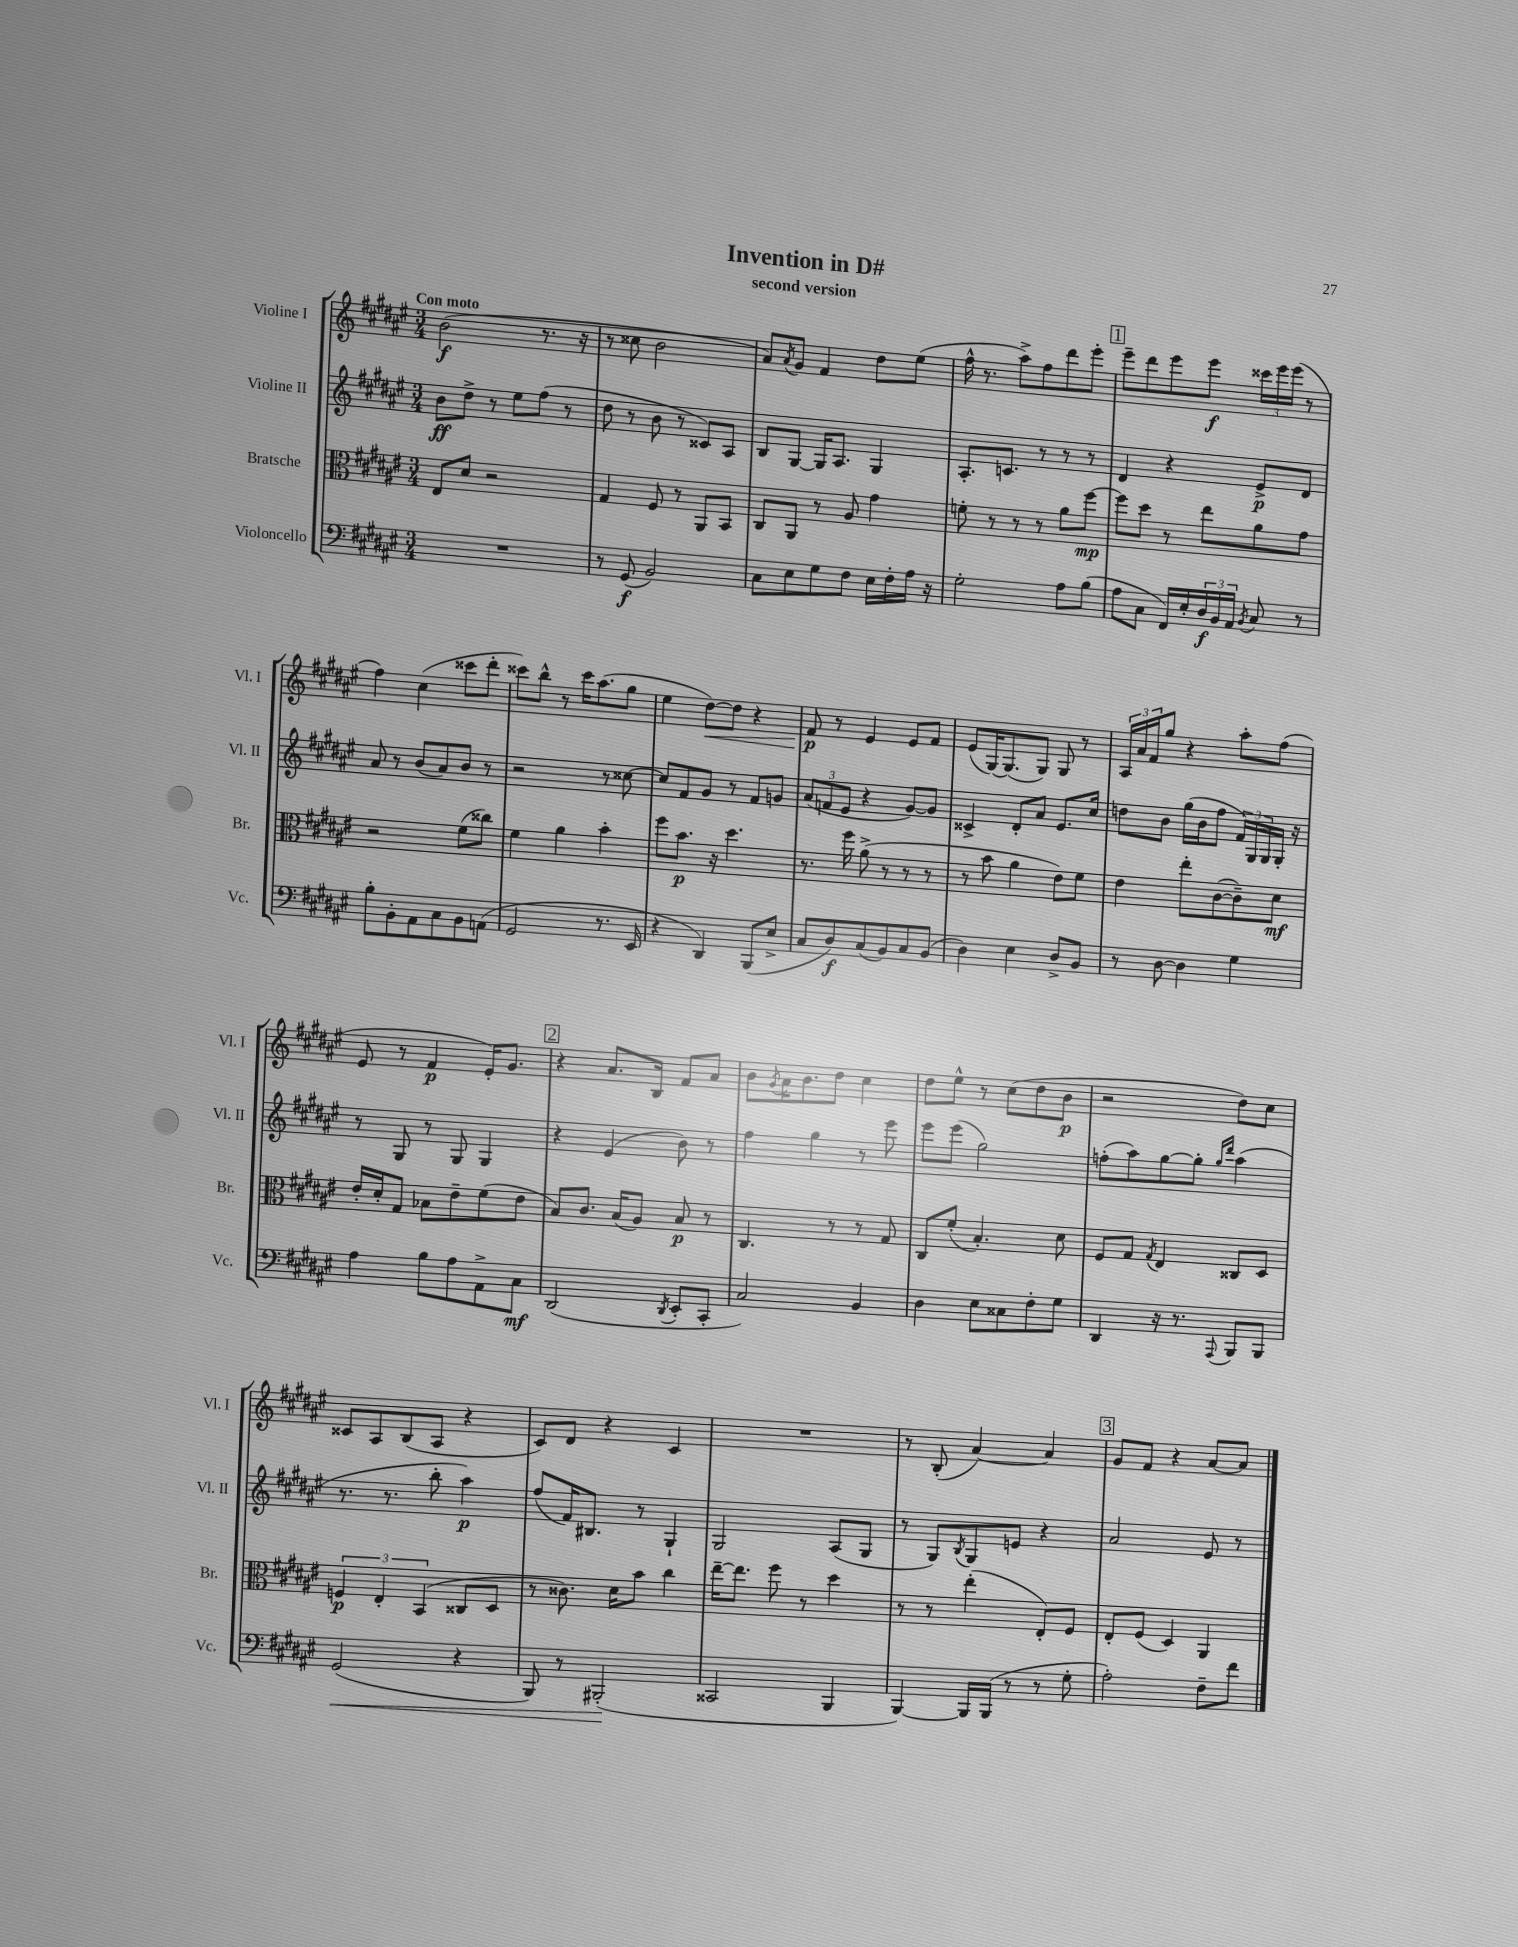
\header { title = "Invention in D#" subtitle = "second version" }
<<
\new StaffGroup <<
\new Staff = "s0" \with { instrumentName = "Violine I" shortInstrumentName = "Vl. I" } {
    \clef treble \key fis \major \numericTimeSignature \time 3/4 \tempo "Con moto"
    b'2\f( r8. r16 |
    r8 cisis''8 b'2 |
    ais'8) \acciaccatura { ais'8 } gis'8 fis'4 dis''8 eis''8( |
    fis''16-^ r8. ais''8->) fis''8 dis'''8 eis'''8-. |
    \mark \markup { \box "1" } eis'''8-- dis'''8 eis'''8 eis'''8\f \tuplet 3/2 { cisis'''16 eis'''16 eis'''16( } r8 |
    fis''4) cis''4( cisis'''8 dis'''8-. |
    cisis'''8) b''8-^ r8 cisis'''16 ais''8.( gis''8 |
    eis''4 dis''8~\<) dis''8 r4 |
    fis'8\p\! r8 eis'4 eis'8 fis'8 |
    eis'8( gis16~) gis8.( gis8) gis8 r8 |
    \tuplet 3/2 { ais16 ais'16 fis'16 } gis''8 r4 ais''8-. fis''8( |
    eis'8 r8 fis'4\p eis'16-.) gis'8. |
    \mark \markup { \box "2" } r4 ais'8. b16 fis'8 ais'8 |
    b'8 \acciaccatura { gis'8 } ais'16 b'8. dis''8 cis''4 |
    dis''8 eis''8-^ r8 cis''8( dis''8 b'8\p |
    r2 dis''8) cis''8 |
    cisis'8 ais8 b8( ais8 r4 |
    cis'8) dis'8 r4 cis'4 |
    R2. |
    r8 b8-.( ais'4~) ais'4 |
    \mark \markup { \box "3" } gis'8 fis'8 r4 ais'8~ ais'8 \bar "|." |
}
\new Staff = "s1" \with { instrumentName = "Violine II" shortInstrumentName = "Vl. II" } {
    \clef treble \key fis \major \numericTimeSignature \time 3/4
    b'8\ff dis''8-> r8 eis''8 fis''8( r8 |
    dis''8 r8 b'8 r8 cisis'8) ais8 |
    b8 gis8~ gis16 ais8. gis4 |
    ais8.-. c'8. r8 r8 r8 |
    \mark \markup { \box "1" } dis'4 r4 eis'8->\p dis'8 |
    ais'8 r8 b'8( ais'8) b'8 r8 |
    r2 r8 cisis''8~ |
    cisis''8 fis'8 gis'8 r8 fis'8 g'8 |
    \tuplet 3/2 { ais'8( f'8 eis'8 } r4 gis'8~) gis'8 |
    cisis'4-> dis'8-. ais'8 eis'8. cis''16 |
    d''8 b'8 gis''16( b'16 fis''8 \tuplet 3/2 { fis'16) gis16 gis16 } gis16-. r16 |
    r8 gis8 r8 gis8 gis4 |
    \mark \markup { \box "2" } r4 eis'4( b'8) r8 |
    fis''4 gis''4 r8 eis'''8 |
    eis'''8 eis'''8( gis''2) |
    f''8-.( ais''8) gis''8~ gis''8-. \grace { gis''16 dis'''16 } ais''4( |
    r8. r8. b''8-. ais''4\p) |
    fis''8( fis'16) bis8. r8 gis4-! |
    gis2 ais8( gis8 |
    r8 gis8) \acciaccatura { b8 } gis8 e'8 r4 |
    \mark \markup { \box "3" } ais'2 eis'8 r8 \bar "|." |
}
\new Staff = "s2" \with { instrumentName = "Bratsche" shortInstrumentName = "Br." } {
    \clef alto \key fis \major \numericTimeSignature \time 3/4
    eis8 dis'8 r2 |
    gis4 fis8 r8 ais,8 b,8 |
    cis8 ais,8 r8 ais8 gis'4 |
    f'8-. r8 r8 r8 ais'8 fis''8~\mp |
    \mark \markup { \box "1" } fis''8 dis''8 r8 eis''8 ais'8 gis'8 |
    r2 fis'8( cisis''8) |
    fis'4 ais'4 b'4-. |
    fis''8 b'8.\p r16 dis''4. |
    r8. fis''16 ais'8->( r8 r8 r8 |
    r8 b'8 ais'4 eis'8) fis'8 |
    eis'4 eis''8-. cis'8~( cis'8--) dis'8\mf |
    eis'16-. dis'16-. gis8 bes8 eis'8-- fis'8( eis'8 |
    \mark \markup { \box "2" } b8) cis'8. b16( ais8) b8\p r8 |
    cis4. r8 r8 gis8 |
    cis8 fis'8-.( b4.-.) dis'8 |
    fis8 gis8 \acciaccatura { gis8 } eis4 cisis8 dis8 |
    \tuplet 3/2 { f4\p eis4-. b,4( } cisis8 dis8 |
    r8 cisis'8.) dis'16 b'8 cis''4 |
    eis''16~-- eis''8. fis''8 r8 dis''4 |
    r8 r8 eis''4-.( eis8-.) fis8 |
    \mark \markup { \box "3" } eis8-. fis8( dis4) ais,4 \bar "|." |
}
\new Staff = "s3" \with { instrumentName = "Violoncello" shortInstrumentName = "Vc." } {
    \clef bass \key fis \major \numericTimeSignature \time 3/4
    R2. |
    r8 gis,8\f( b,2) |
    cis8 eis8 gis8 fis8 eis16 fis16-. ais16 r16 |
    gis2-. ais8 b8( |
    \mark \markup { \box "1" } ais8 cis8 fis,16) eis16-. \tuplet 3/2 { dis16\f b,16 ais,16 } \acciaccatura { b,8 } cis8 r8 |
    b8-. b,8-. ais,8 cis8 b,8 a,8( |
    gis,2 r8. eis,16 |
    r4 dis,4) b,,8( eis8-> |
    cis8 dis8\f) cis8( b,8) cis8 b,8( |
    dis4) eis4 dis8-> b,8 |
    r8 dis8~ dis4 gis4 |
    ais4 b8 ais8 ais,8-> cis8\mf |
    \mark \markup { \box "2" } dis,2( \acciaccatura { dis,8 } eis,8-. cis,8-. |
    cis2) b,4 |
    dis4 eis8 cisis8 fis8-. gis8 |
    dis,4 r16 r8. \appoggiatura { ais,,8 } b,,8 b,,8 |
    gis,2\<( r4 |
    b,,8) r8 bis,,2-.\!( |
    cisis,2 b,,4 |
    b,,4~) b,,16 b,,16( r8 r8 gis8-. |
    \mark \markup { \box "3" } ais2-.) fis8-- fis'8 \bar "|." |
}
>>
>>
\layout { \context { \Score \remove "Bar_number_engraver" } }
